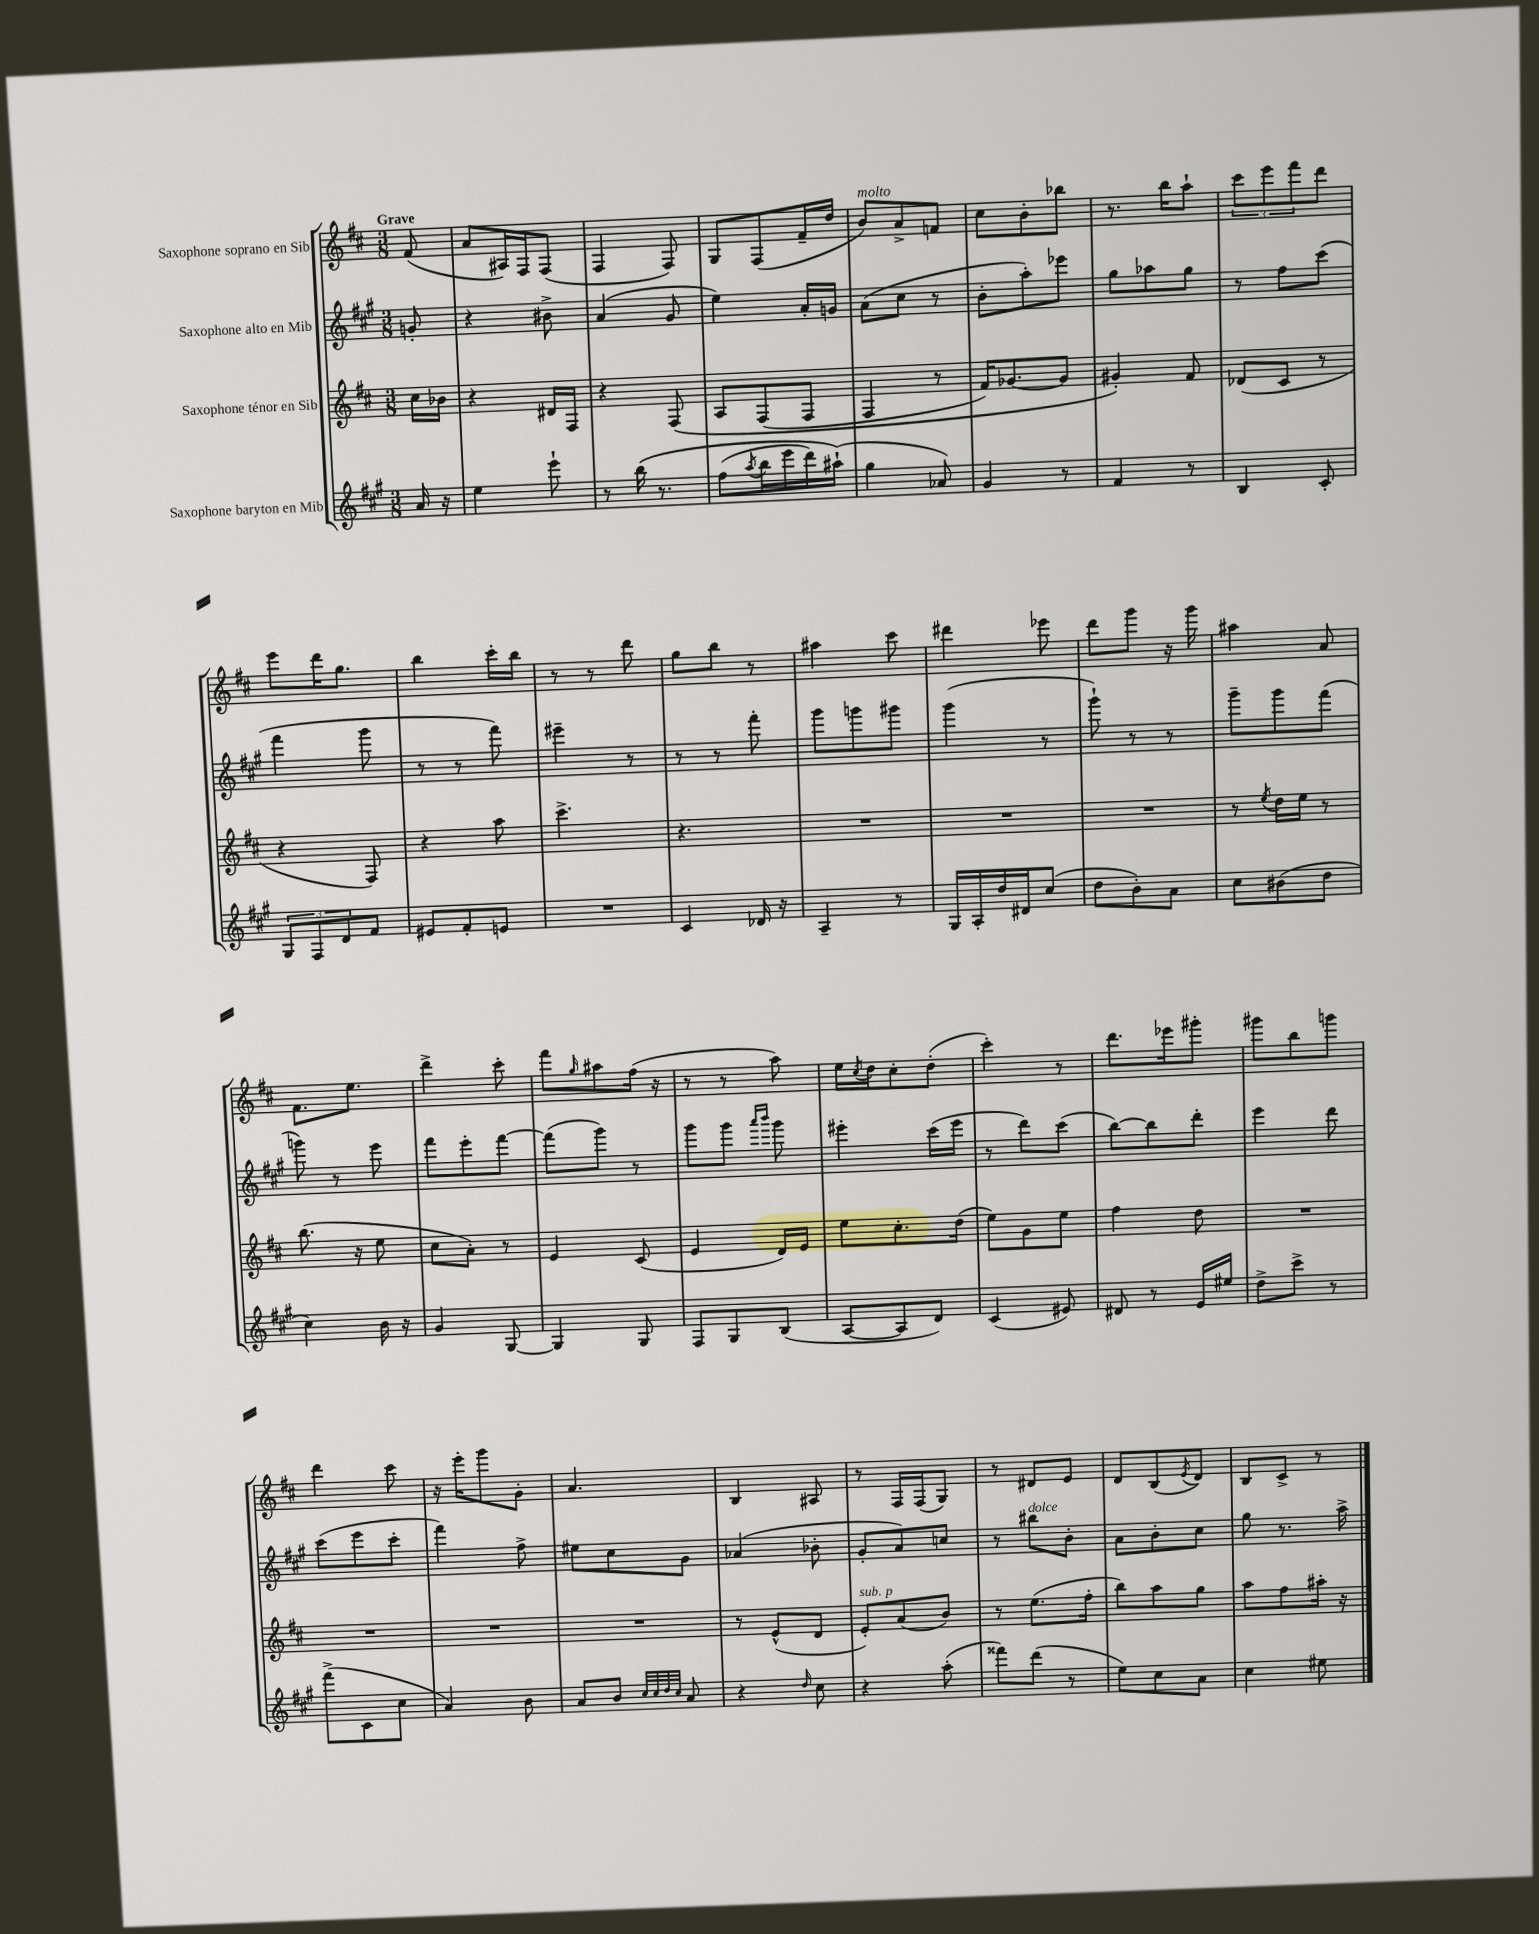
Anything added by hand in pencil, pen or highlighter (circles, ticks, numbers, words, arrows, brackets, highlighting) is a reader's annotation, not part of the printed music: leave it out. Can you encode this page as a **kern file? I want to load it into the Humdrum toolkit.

**kern	**kern	**kern	**kern
*part4	*part3	*part2	*part1
*staff4	*staff3	*staff2	*staff1
*I"Saxophone baryton en Mib	*I"Saxophone ténor en Sib	*I"Saxophone alto en Mib	*I"Saxophone soprano en Sib
*clefG2	*clefG2	*clefG2	*clefG2
*k[f#c#g#]	*k[f#c#]	*k[f#c#g#]	*k[f#c#]
*M3/8	*M3/8	*M3/8	*M3/8
=	=	=	=
!	!	!	!LO:TX:a:B:t=Grave
16a/	16cc#\LL	8gn'/	(8f#/
16r	16b-X\JJ	.	.
=1	=1	=1	=1
4ee\	4r	4r	8a/L
.	.	.	16A#X/L)
.	.	.	16F#/J
8eee`\	16d#X/LL	8b#X^\	(8F#/J
.	16F#/JJ	.	.
=2	=2	=2	=2
8r	4r	(4a/	4F#/
(16bb\	.	.	.
8.r	.	.	.
.	(8F#/	8g#/	8F#/)
=3	=3	=3	=3
(8ff#\L	8A/L	4ee\)	8G/L
8qaa/	.	.	.
16bb\L	(8F#/	.	(8F#/
16eee\	.	.	.
16ddd\)	8F#/J	16a'/LL	16f#~/L
(16aa#X`\JJ)	.	16gn/JJ	16dd/JJ
=4	=4	=4	=4
!	!	!	!LO:TX:a:i:t=molto
4gg#\	4F#/	(8a\L	8b/L)
.	.	8cc#\J	8a^/
8a-X/)	8r	8r	8fn/J
=5	=5	=5	=5
4g#/	16f#/KL)	8b'\L	8cc#\L
.	[8.g-X/	.	.
.	.	8aa'\)	8b'\
8r	8g-/J]	8eee-X\J	8bb-X\J
=6	=6	=6	=6
4f#/	4g#X'/)	8gg#\L	8.r
.	.	8aa-X\	.
.	.	.	16bb\KL
8r	8f#/	8gg#\J	8aa`\J
=7	=7	=7	=7
4B/	(8d-X/L	8r	12ccc#\L
.	.	.	12eee\
.	8c#/J	8ff#\L	.
.	.	.	12fff#\
8c#'/	8r	(8ccc#\J	8ddd\J
!!LO:LB:g=z
=8	=8	=8	=8
12G#/L	4r	4fff#\	8eee\L
12F#/	.	.	.
.	.	.	16ddd\K
12d/	.	.	.
.	.	.	8.gg\J
8f#/J	8F#/)	8ggg#\	.
=9	=9	=9	=9
8e#X/L	4r	8r	4bb\
8f#'/	.	8r	.
8en/J	8aa\	8fff#\)	16ccc#'\LL
.	.	.	16bb\JJ
=10	=10	=10	=10
4.r	4.ccc#^\	4eee#X~\	8r
.	.	.	8r
.	.	8r	8ddd\
=11	=11	=11	=11
4c#/	4.r	8r	8gg\L
.	.	8r	8bb\J
16d-X/	.	8fff#'\	8r
16r	.	.	.
=12	=12	=12	=12
4A~/	4.r	8ggg#\L	4aa#X\
.	.	8gggn\	.
8r	.	8ggg#X\J	8ccc#\
=13	=13	=13	=13
16G#/LL	4.r	(4ggg#\	4ddd#X\
16A'/	.	.	.
16dd/	.	.	.
16d#X/J	.	.	.
(8cc#/J	.	8r	8eee-X\
=14	=14	=14	=14
8dd\L	4.r	8ggg#`\)	8ddd\L
8b'\)	.	8r	8ggg\J
8a\J	.	8r	16r
.	.	.	16ggg\
=15	=15	=15	=15
8cc#\L	8r	8ggg#~\L	4aa#X\
.	8qee/	.	.
(8b#X\	16dd\LL	8ggg#\	.
.	16ee\JJ	.	.
8dd\J	8r	(8fff#\J	8a/
!!LO:LB:g=z
=16	=16	=16	=16
4cc#\)	(8.bb\	8gggn\)	8.f#\L
.	.	8r	.
.	16r	.	8.ee\J
16b\	8ee\	8eee\	.
16r	.	.	.
=17	=17	=17	=17
4g#/	8cc#\L	8fff#\L	4ddd^\
.	8a'\J)	8eee'\	.
[8G#/	8r	[8fff#\J	8ccc#'\
=18	=18	=18	=18
4G#/]	4e/	(8fff#\L]	8fff#\L
.	.	.	16qqgg/
.	.	8ggg#\J)	8aa#X\
8G#/	(8c#/	8r	(16ff#\Jk
.	.	.	16r
=19	=19	=19	=19
8F#/L	4e/	8ggg#\L	8r
8G#/	.	8ggg#\J	8r
.	.	16qqaaa/LL	.
.	.	16qqbbb/JJ	.
(8B/J	16d/LL)	8ggg#\	8aa\)
.	16e/JJ	.	.
=20	=20	=20	=20
[8A/L	8ee\L	4eee#X'\	16ee\LL
.	.	.	8qcc#/
.	.	.	16dd\J
8A/]	8.cc#'\	.	8cc#'\
8d/J)	.	(16ccc#\LL	(8dd'\J
.	(16dd\Jk	16eee#\JJ	.
=21	=21	=21	=21
(4c#/	8ee\L)	8r	4ccc#'\)
.	8g\	8ddd\L)	.
8e#X/)	8ee\J	(8ccc#\J	8r
=22	=22	=22	=22
8d#X/	4ff#\	[8bb\L)	8.ddd\L
8r	.	8bb\]	.
.	.	.	16eee-X\k
16e/LL	8dd\	8ddd'\J	8ggg#X'\J
16ee#X/JJ	.	.	.
=23	=23	=23	=23
8dd^\L	4.r	4eee\	8ggg#X\L
8ccc#^\J	.	.	8bb\
8r	.	8ddd\	8gggn\J
!!LO:LB:g=z
=24	=24	=24	=24
(8fff#^\L	4.r	(8ccc#\L	4ddd\
8c#\	.	8eee\	.
8cc#\J	.	8ccc#'\J	8ccc#\
=25	=25	=25	=25
4a/)	4.r	4fff#\)	16r
.	.	.	16eee'\KL
.	.	.	8ggg\
8b\	.	8ff#^\	8g'\J
=26	=26	=26	=26
8a/L	4.r	8ee#X\L	4.a/
8b/J	.	8cc#\	.
32qqcc#/LLL	.	.	.
32qqcc#/	.	.	.
32qqdd/	.	.	.
32qqcc#/JJJ	.	.	.
8a/	.	8g#\J	.
=27	=27	=27	=27
4r	8r	(4a-X/	4B/
.	(8e^^/L	.	.
16qqdd/	.	.	.
8cc#\	8d/J	8b-X'\	8A#X/
=28	=28	=28	=28
!	!LO:TX:a:i:t=sub. p	!	!
4r	8e'/L)	8g#'/L	8r
.	(8a/	8a/)	16F#/LL
.	.	.	(16F#/J
(8aa'\	8b/J)	8ccn/J	8G/J)
=29	=29	=29	=29
8fff##X\L)	8r	8r	8r
!	!	!LO:TX:a:i:t=dolce	!
(8ddd\J	(8.ee\L	8bb#X\L	8d#X/L
8r	.	8b'\J	8e/J
.	16ff#'\Jk	.	.
=30	=30	=30	=30
8ee\L)	8bb\L)	8a\L	8d/L
8cc#\	8aa\	8b'\	(8B/
.	.	.	8qe/
8a\J	8gg\J	8cc#\J	8d/J)
=31	=31	=31	=31
4cc#\	8aa\L	8gg#\	8B/L
.	8ff#\	8.r	8c#^/J
8ee#X\	16aa#X'\Jk	.	8r
.	16r	16aa^\	.
==	==	==	==
*-	*-	*-	*-
